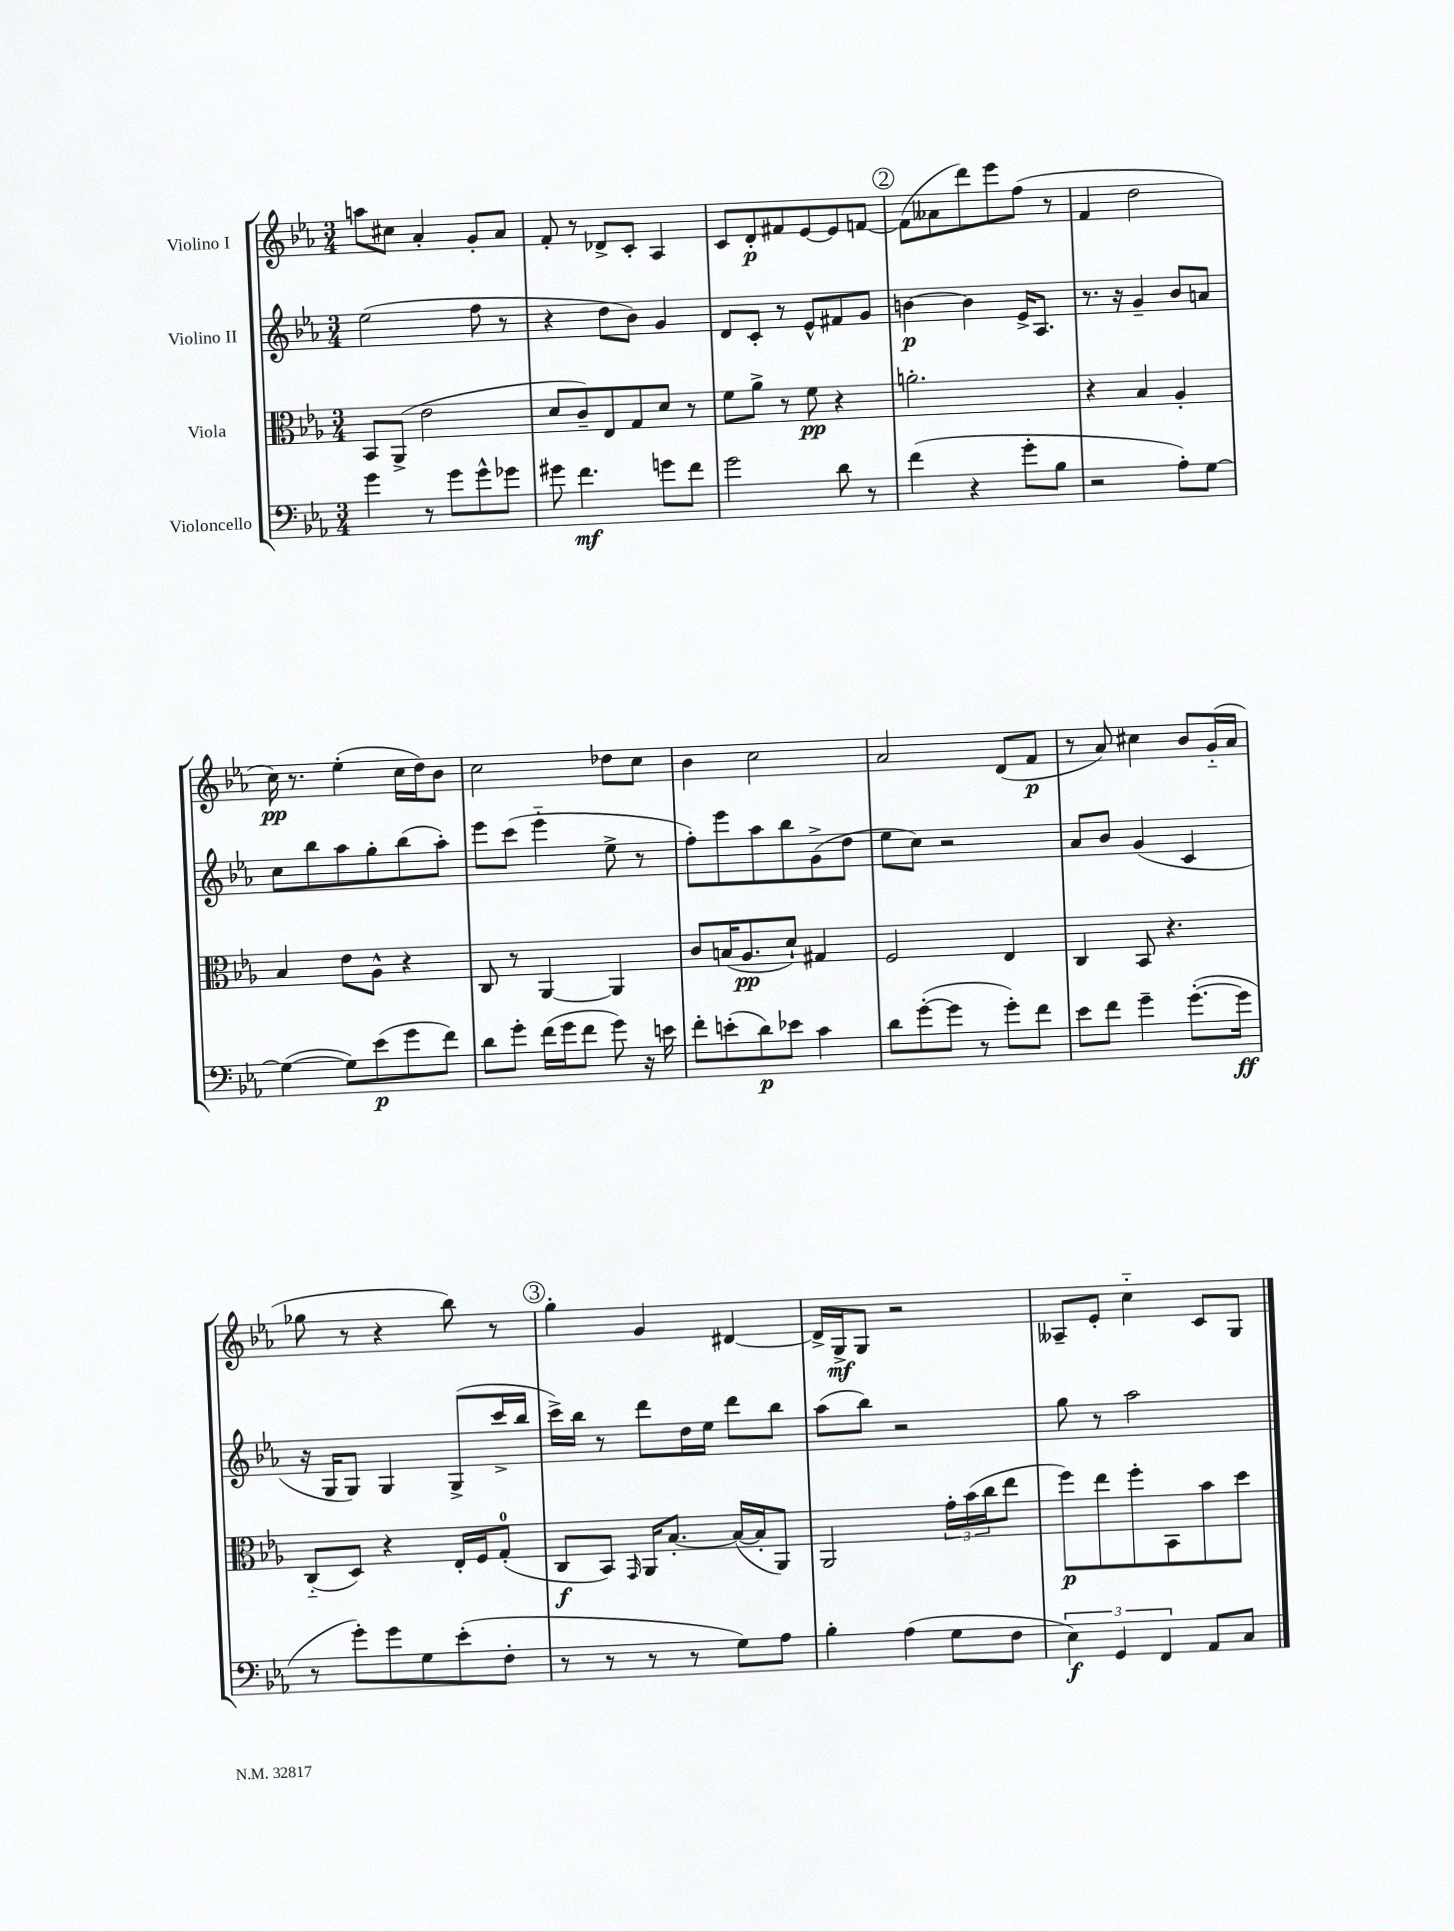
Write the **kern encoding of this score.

**kern	**dynam	**kern	**dynam	**kern	**dynam	**kern	**dynam
*part4	*part4	*part3	*part3	*part2	*part2	*part1	*part1
*staff4	*staff4	*staff3	*staff3	*staff2	*staff2	*staff1	*staff1
*I"Violoncello	*	*I"Viola	*	*I"Violino II	*	*I"Violino I	*
*clefF4	*	*clefC3	*	*clefG2	*	*clefG2	*
*k[b-e-a-]	*	*k[b-e-a-]	*	*k[b-e-a-]	*	*k[b-e-a-]	*
*M3/4	*	*M3/4	*	*M3/4	*	*M3/4	*
=51	=51	=51	=51	=51	=51	=51	=51
4g\	.	8BB-/L	.	(2ee-\	.	8aan\L	.
.	.	(8AA-^/J	.	.	.	8cc#X\J	.
8r	.	2e-\	.	.	.	4a-'/	.
8g\L	.	.	.	.	.	.	.
8g^^\	.	.	.	8ff\	.	8g'/L	.
8g-X\J	.	.	.	8r	.	8a-/J	.
=52	=52	=52	=52	=52	=52	=52	=52
8g#X\	.	8d/L	.	4r	.	8f'/	.
4.f\	mf	8c~/)	.	.	.	8r	.
.	.	8E-/	.	8dd\L	.	8d-X^/L	.
.	.	8G/	.	8b-\J)	.	8c'/J	.
8gn\L	.	8d/J	.	4g/	.	4A-/	.
8f\J	.	8r	.	.	.	.	.
=53	=53	=53	=53	=53	=53	=53	=53
2g\	.	8f\L	.	8d/L	.	8c/L	.
.	.	8a-^\J	.	8c'/J	.	8d'/	p
.	.	8r	.	8r	.	8f#X/	.
.	.	8f\	pp	8e-^^/L	.	[8e-/	.
8d\	.	4r	.	8f#X/	.	8e-/]	.
8r	.	.	.	8g/J	.	[8fn/J	.
!!LO:REH:place=s1:t=2
=54	=54	=54	=54	=54	=54	=54	=54
(4f\	.	2.an'\	.	[4bn\	p	(8f\L]	.
.	.	.	.	.	.	8a--X\	.
4r	.	.	.	4b\]	.	8ddd\)	.
.	.	.	.	.	.	8eee-\	.
8g'\L	.	.	.	16e-^/KL	.	(8ff\J	.
.	.	.	.	8.A-/J	.	.	.
8B-\J	.	.	.	.	.	8r	.
=55	=55	=55	=55	=55	=55	=55	=55
2r	.	4r	.	8.r	.	4f/	.
.	.	.	.	16r	.	.	.
.	.	4B-/	.	4g~/	.	2dd\	.
8A-'\L)	.	4A-'/	.	8b-/L	.	.	.
[8G\J	.	.	.	8an/J	.	.	.
!!LO:LB:g=z
=56	=56	=56	=56	=56	=56	=56	=56
(4G\_	.	4B-/	.	8cc\L	.	16cc\)	pp
.	.	.	.	.	.	8.r	.
.	.	.	.	8bb-\	.	.	.
8G\L])	.	8e-\L	.	8aa-\	.	(4ee-'\	.
(8e-\	p	8A-^^\J	.	8gg'\	.	.	.
8g\	.	4r	.	(8bb-\	.	16cc\LL	.
.	.	.	.	.	.	16dd\J)	.
8f\J)	.	.	.	8aa-'\J)	.	8b-\J	.
=57	=57	=57	=57	=57	=57	=57	=57
8d\L	.	8C/	.	8eee-\L	.	2cc\	.
8g'\J	.	8r	.	(8ccc\J	.	.	.
(16f\LL	.	[4AA-/	.	4eee-\	.	.	.
16g\J	.	.	.	.	.	.	.
8f\J	.	.	.	.	.	.	.
8g\)	.	4AA-/]	.	8ee-^\	.	8dd-X\L	.
16r	.	.	.	8r	.	8cc\J	.
16en\	.	.	.	.	.	.	.
=58	=58	=58	=58	=58	=58	=58	=58
8f'\L	.	8c/L	.	8ff'\L)	.	4b-\	.
(8en'\	.	(16Bn/K	.	8eee-\	.	.	.
.	.	8.A-/	pp	.	.	.	.
8d\)	p	.	.	8aa-\	.	2cc\	.
8e-X\J	.	8d`/J)	.	8bb-\	.	.	.
4c\	.	4G#X/	.	(8g^\	.	.	.
.	.	.	.	8dd\J	.	.	.
=59	=59	=59	=59	=59	=59	=59	=59
8d\L	.	2F/	.	8ee-\L	.	2a-/	.
([8g'\	.	.	.	8cc\J)	.	.	.
8g\J]	.	.	.	2r	.	.	.
8r	.	.	.	.	.	.	.
8g'\L)	.	4E-/	.	.	.	(8d/L	.
8f\J	.	.	.	.	.	8f/J	p
=60	=60	=60	=60	=60	=60	=60	=60
8e-\L	.	4C/	.	8a-/L	.	8r	.
8f\J	.	.	.	8b-/J	.	8a-/)	.
4g~\	.	8BB-/	.	(4g/	.	4cc#X\	.
.	.	4.r	.	.	.	.	.
([8.g'\L	.	.	.	4c/	.	8b-/L	.
.	.	.	.	.	.	(16g/L	.
16g\Jk]	ff	.	.	.	.	16a-/JJ	.
!!LO:LB:g=z
=61	=61	=61	=61	=61	=61	=61	=61
8r	.	(8C/L	.	16r	.	8gg-X\	.
.	.	.	.	16G/KL	.	.	.
8g'\L)	.	8D/J)	.	8G/J)	.	8r	.
8g\	.	4r	.	4G/	.	4r	.
8G\	.	.	.	.	.	.	.
(8e-'\	.	16E-'/LL	.	(8G^/L	.	8bb-\)	.
.	.	16F/J	.	.	.	.	.
8F'\J	.	(8G'/J	.	16ccc^/L	.	8r	.
.	.	.	.	16bb-/JJ	.	.	.
!!LO:REH:place=s1:t=3
=62	=62	=62	=62	=62	=62	=62	=62
8r	.	8C/L	f	16ccc^\LL)	.	4gg'\	.
.	.	.	.	16bb-\JJ	.	.	.
8r	.	8BB-/J)	.	8r	.	.	.
.	.	16qqGG/	.	.	.	.	.
8r	.	16AA-/KL	.	8ddd\L	.	4g/	.
.	.	[8.B-'/J	.	.	.	.	.
8r	.	.	.	16dd\L	.	.	.
.	.	.	.	16ee-\JJ	.	.	.
8G\L)	.	(16B-/LL_	.	8ddd\L	.	[4d#X/	.
.	.	16B-'/J]	.	.	.	.	.
8A-\J	.	8AA-/J)	.	8bb-\J	.	.	.
=63	=63	=63	=63	=63	=63	=63	=63
4B-'\	.	2AA-/	.	(8aa-\L	.	16d#^/LL]	.
.	.	.	.	.	.	16G^/J	mf
.	.	.	.	8bb-\J)	.	8G/J	.
(4A-\	.	.	.	2r	.	2r	.
8G\L	.	24g'\LL	.	.	.	.	.
.	.	(24b-\	.	.	.	.	.
.	.	24cc\J	.	.	.	.	.
8F\J	.	8ee-\J	.	.	.	.	.
=64	=64	=64	=64	=64	=64	=64	=64
6E-\)	f	8ff\L)	p	8gg\	.	8A--X~/L	.
.	.	8ee-\	.	8r	.	8e-'/J	.
6GG/	.	.	.	.	.	.	.
.	.	8ff'\	.	2aa-\	.	4cc\	.
6FF/	.	.	.	.	.	.	.
.	.	8BB-\	.	.	.	.	.
8AA-/L	.	8b-\	.	.	.	8c/L	.
8C/J	.	8dd\J	.	.	.	8G/J	.
==	==	==	==	==	==	==	==
*-	*-	*-	*-	*-	*-	*-	*-
